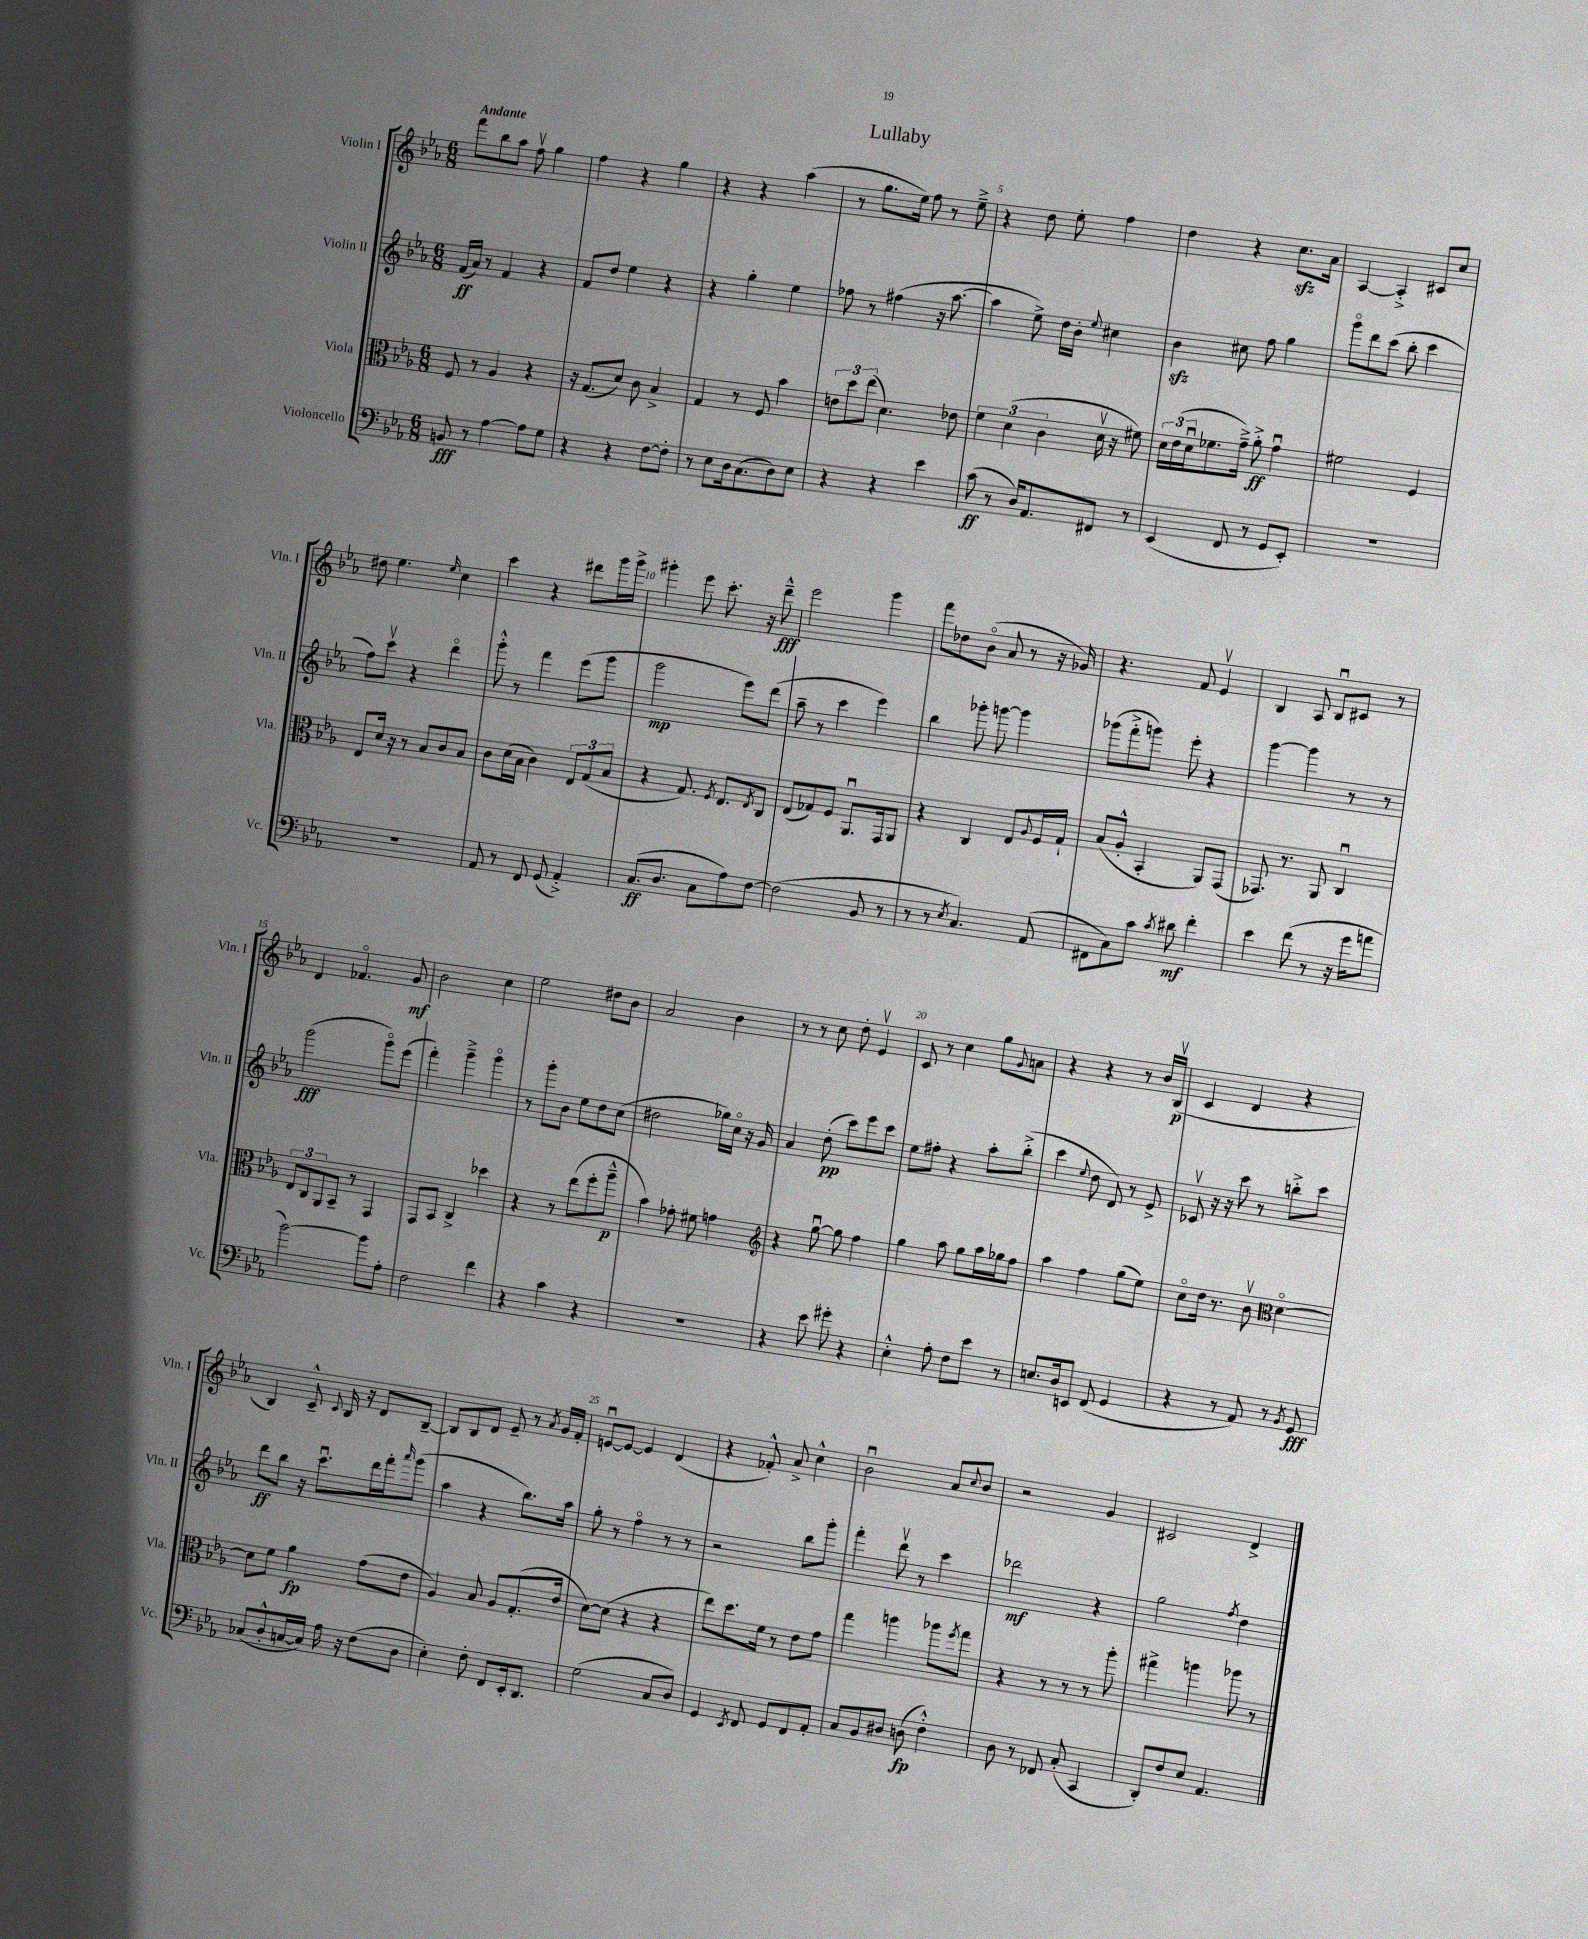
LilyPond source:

\header { title = "Lullaby" }
<<
\new StaffGroup <<
\new Staff = "s0" \with { instrumentName = "Violin I" shortInstrumentName = "Vln. I" } {
    \clef treble \key ees \major \numericTimeSignature \time 6/8 \tempo "Andante"
    f'''8 bes''8 aes''8 f''8\upbow g''4 |
    f''4 r4 g''4 |
    r4 r4 aes''4( |
    r8 g''8. ees''16) f''8 r8 ees''8---> |
    r4 d''8 ees''8-. f''4 |
    d''4 r4 c''8.\sfz aes'16 |
    aes4~ aes4-.-> cis'8 c''8 |
    dis''8 ees''4. \grace { ees''16 } c''4 |
    c'''4 r4 dis'''8 g'''16 g'''16-> |
    gis'''4-. ees'''8 c'''8.-. r16 d'''8---^\fff |
    ees'''2 g'''4 |
    f'''8 des''8 bes'8\flageolet( aes'8 r8 r16 ges'16) |
    r4. f'8 ees'4\upbow |
    bes4 aes8 bes8\downbow cis'8 r8 |
    d'4 fes'4.\flageolet g'8\mf |
    bes'2 c''4 |
    ees''2 dis''8 bes'8 |
    aes'2 bes'4 |
    r8 r8 c''8 d''8-. ees'4\upbow |
    c'8 r8 c''4 g''8 \appoggiatura { g'8 } a'8 |
    r4 r4 r8 bes'16 bes16\upbow\p( |
    c'4 d'4 r4 |
    bes4) c'8---^ \appoggiatura { c'8 } bes16 r16 d'8 bes8~-- |
    bes8 bes8 d'8 ees'8-- r8 \acciaccatura { aes'8 } g'16 f'16-. |
    e'8~\downbow e'8~ e'4 d'4( |
    r4 fes'8-.-^) aes'8-> c''4-^ |
    bes'2\downbow aes'8 \appoggiatura { c''8 } bes'8 |
    r2 g'4 |
    cis'2 d'4-> \bar "|." |
}
\new Staff = "s1" \with { instrumentName = "Violin II" shortInstrumentName = "Vln. II" } {
    \clef treble \key ees \major \numericTimeSignature \time 6/8
    f'16\ff( aes'16) r8 f'4 r4 |
    f'8 d''8 ees''4 r4 |
    r4 g''4-. ees''4 |
    fes''8 r8 fis''4( r16 aes''8.~ |
    aes''4 ees''8->) d''16 bes'16-. \appoggiatura { ees''8 } cis''4 |
    bes'4\sfz cis''8 f''8 g''4 |
    g'''8\flageolet d'''8 c'''8( bes''8-. c'''4 |
    f''8) c'''8\upbow r4 d'''4\flageolet |
    g'''8-.-^ r8 f'''4 ees'''8( g'''8 |
    g'''2\mp ees'''8) d'''8( |
    aes''8-- r8 c'''4 ees'''4) |
    bes''4 ges'''8-. g'''8~ g'''4 |
    ges'''8( f'''8-.-> g'''8) ees'''8-. r4 |
    g'''4~ g'''4 r8 r8 |
    g'''2\fff( g'''8\flageolet) ees'''8( |
    f'''4-.) g'''4---> g'''4\flageolet |
    r8 g'''8-. bes'8 ees''8 d''8 c''8( |
    dis''2 ges''16) c''16\flageolet r16 g'16 |
    aes'4 d''8-.\pp( c'''8) ees'''8 c'''8 |
    ees''8 fis''8-. r4 aes''8-. bes''8-.->( |
    c'''4 \appoggiatura { ees''8 } d''8 d'8) r8 ees'8-> |
    ces'8\upbow r16 r16 c'''8 r8 b''8-.-> c'''8 |
    d'''8\ff bes''8 r16 c'''8.\downbow d'''16 f'''16-. \grace { aes'''16 } g'''8( |
    aes''4 r4 bes''8.) aes''16 |
    g''8-. r8 f''4\flageolet r8 r8 |
    r2 bes''8 g'''8-. |
    f'''4-. d'''8\upbow r8 c'''4 |
    des'''2\mf r4 |
    g''2 \acciaccatura { f''8 } d''4 \bar "|." |
}
\new Staff = "s2" \with { instrumentName = "Viola" shortInstrumentName = "Vla." } {
    \clef alto \key ees \major \numericTimeSignature \time 6/8
    f8 r8 aes4 r4 |
    r16 g8.( d'8) c'8 bes4-> |
    g4 r8 f8 bes'4 |
    \tuplet 3/2 { e'8 d''8 ees''8( } d'4.) ees'8 |
    \tuplet 3/2 { f'4 d'4( c'4 } d'16\upbow r16 fis'8) |
    \tuplet 3/2 { d'16 ees'16( d'16\downbow } fes'8. g'16--->) aes'8-.->\ff g'4\downbow |
    fis'2 f4 |
    ees8 d'16 r16 r8 bes8 c'8 bes8 |
    c'8 d'16( bes16 c'4) \tuplet 3/2 { ees8 g8( bes8 } |
    r4 g8.) \acciaccatura { f8 } ees8. \acciaccatura { ees8 } c8 |
    ees8( ges8) f8 aes,8.\downbow g,16 aes,8 |
    r4 c4 ees8 \appoggiatura { aes8 } f16 g16-! |
    bes8( aes8-.-^ bes,4-. aes,8) g,8( |
    ges,8.) r8. aes,8 c4\downbow |
    \tuplet 3/2 { ees8 c8 aes,8 } bes,8-- r8 g,4 |
    g,8 bes,8 c4-> des''4 |
    r4 r8 ees''8( f''8-. aes''8---^\p |
    bes'4) ges'8-. fis'8 g'4 |
    \clef treble r4 g''8~\downbow g''8 f''4 |
    g''4 aes''8 g''8 aes''16 ges''16 f''8 |
    aes''4 f''4 g''8( ees''8) |
    c''8\flageolet d''16 r8. bes'8\upbow \clef alto d'4~\flageolet |
    d'8 f'8 aes'4\fp g'8( ees'8 |
    aes4) bes8 aes8 g8.-.( ees'16 |
    d'8~) d'8( r4 r4 |
    ees''8) d''8. f'16 r8 ees'8 g'8 |
    g''4 a''4 aes''8 \acciaccatura { f''8 } g''8 |
    r4 r8 r8 r8 aes''8-. |
    gis''4-> a''4 aes''8 r8 \bar "|." |
}
\new Staff = "s3" \with { instrumentName = "Violoncello" shortInstrumentName = "Vc." } {
    \clef bass \key ees \major \numericTimeSignature \time 6/8
    b,8\fff r8 aes4~ aes8 g8 |
    r4 r4 f8~ f8-. |
    r8 ees8 d16 c8.( d8) ees8 |
    r4 r4 ees'4 |
    c'8\ff( r8 d16) aes,8. fis,8 r8 |
    ees,4( f,8 r8 g,8 ees,8-.) |
    R2. |
    R2. |
    aes,8 r8 f,8 g,8( aes,4-.->) |
    c8.\ff( d8. c8 aes8) f8~ |
    f2( bes,8 r8 |
    r8 r8 \acciaccatura { ees8 } c4.) aes,8( |
    fis,8 c8) c'8 \acciaccatura { c'8 } dis'8\mf f'4-. |
    ees'4 f'8( r8 r16 g'16 a'8 |
    bes'2~) bes'8 aes8-. |
    f2 f'4 |
    r4 c'4 r4 |
    R2. |
    r4 ees'8 gis'8-. r4 |
    ees4-.-^ aes8-. f8 ees'8 r8 |
    e8. d16 e,8 f,8( g,4 |
    r4 r8 aes,8) r8 \acciaccatura { bes,8 } g,8\fff |
    ces8( d8-.-^ c16~ c16) aes16 r16 f8( d8 |
    ees4-.) f8-. f,8 ees,16-. d,8. |
    g2( c8 d8) |
    g,4 \acciaccatura { ees,8 } f,8 g,8 f,8 aes,8-. |
    c8 bes,8 dis8 d8\fp( f4-.-^) |
    d8 r8 fes,8 c8-.( c,4 |
    d,8-.) f8 ees8 aes,4. \bar "|." |
}
>>
>>
\layout { \context { \Score \override BarNumber.break-visibility = ##(#f #t #t) barNumberVisibility = #(every-nth-bar-number-visible 5) } }
